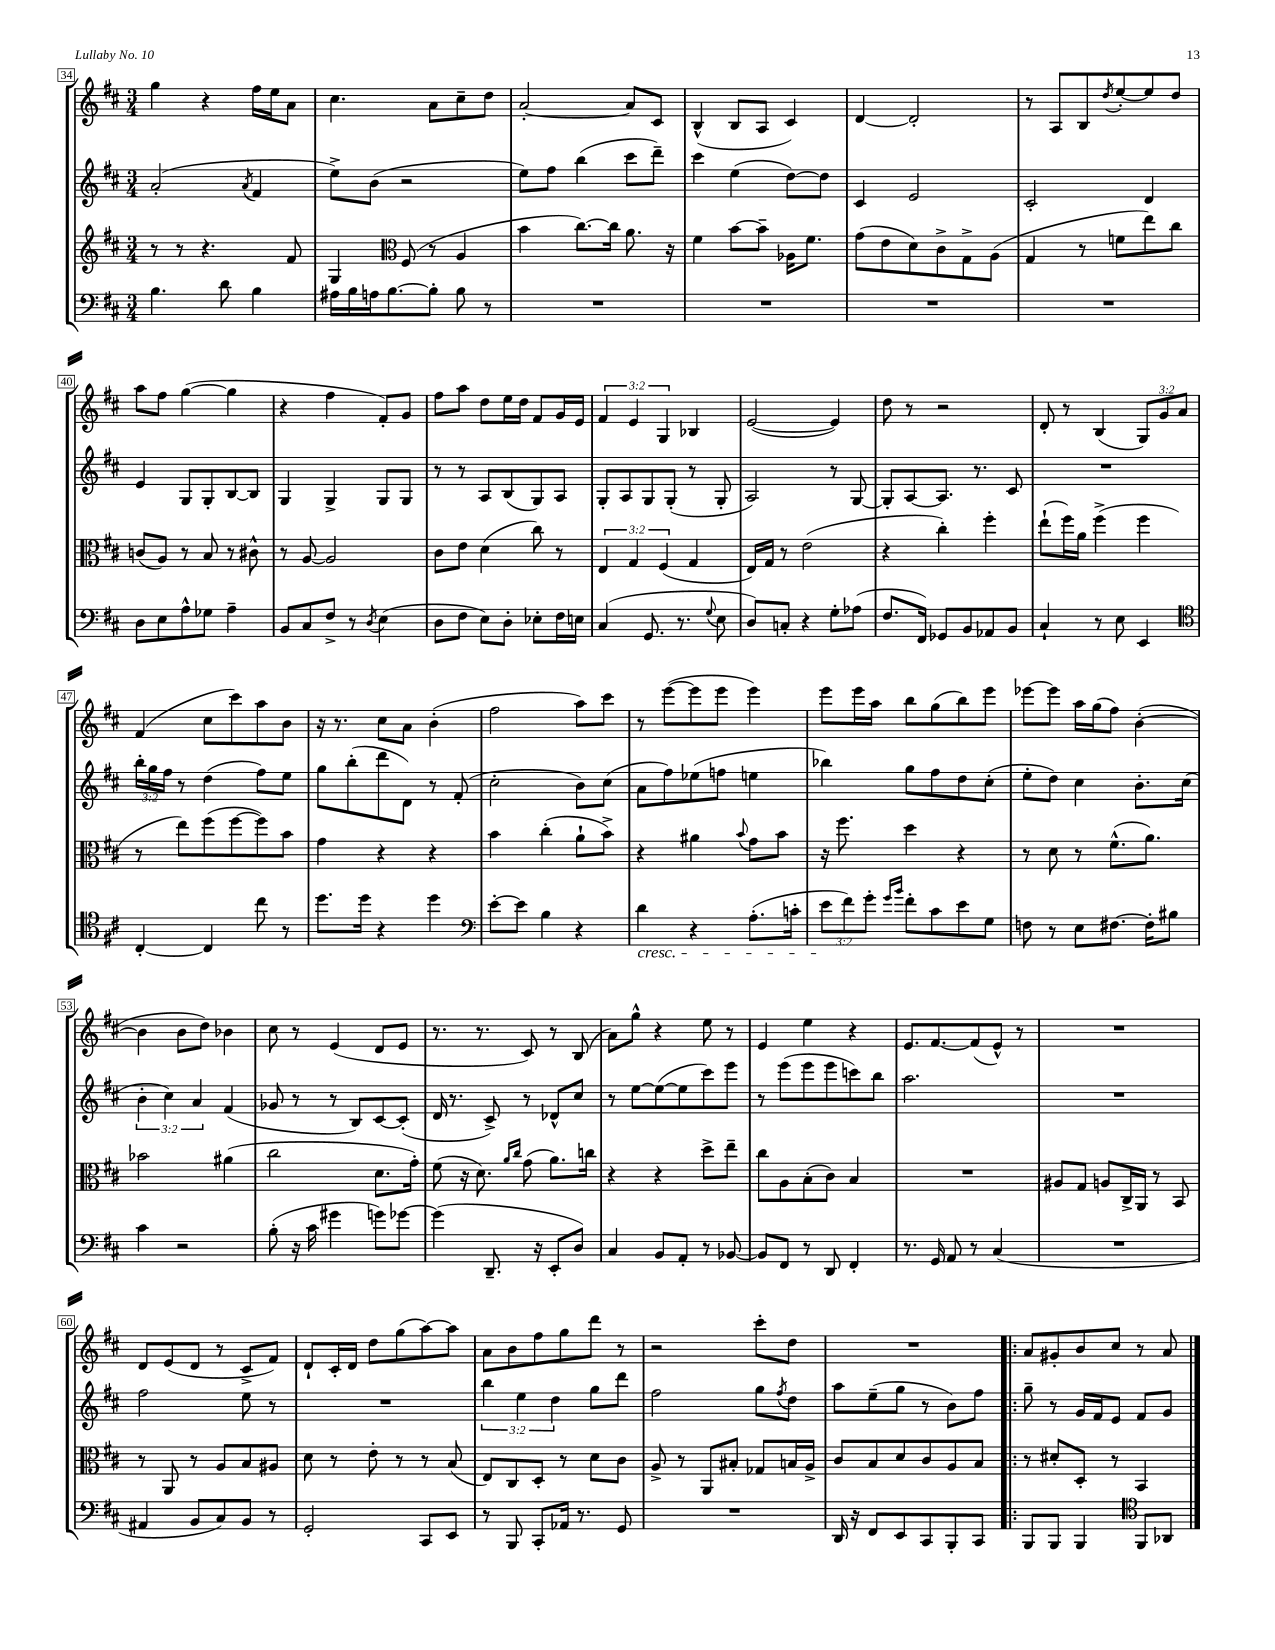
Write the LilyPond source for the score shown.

<<
\new StaffGroup <<
\new Staff = "s0" {
    \clef treble \key d \major \numericTimeSignature \time 3/4 \override Staff.TupletNumber.text = #tuplet-number::calc-fraction-text
    g''4 r4 fis''16 e''16 a'8 |
    cis''4. a'8 cis''8-- d''8 |
    a'2~-. a'8 cis'8 |
    b4-^( b8 a8 cis'4) |
    d'4~ d'2-. |
    r8 a8 b8 \acciaccatura { d''8 } e''8~-. e''8 d''8 |
    a''8 fis''8 g''4~( g''4 |
    r4 fis''4 fis'8-.) g'8 |
    fis''8 a''8 d''8 e''16 d''16 fis'8 g'16 e'16 |
    \tuplet 3/2 { fis'4 e'4 g4 } bes4 |
    e'2~( e'4) |
    d''8 r8 r2 |
    d'8-. r8 b4( \tuplet 3/2 { g8) g'8 a'8 } |
    fis'4( cis''8 cis'''8) a''8 b'8 |
    r16 r8. cis''8 a'8 b'4-.( |
    fis''2 a''8) cis'''8 |
    r8 e'''8~( e'''8 e'''8 e'''4) |
    e'''8 e'''16 a''16 b''8 g''8( b''8) e'''8 |
    ees'''8~ ees'''8 a''16 g''16( fis''8) b'4~-.( |
    b'4 b'8 d''8) bes'4 |
    cis''8 r8 e'4( d'8 e'8 |
    r8. r8. cis'8) r8 b8( |
    a'8) g''8-^ r4 e''8 r8 |
    e'4 e''4 r4 |
    e'8. fis'8.~ fis'8( e'8-^) r8 |
    R2. |
    d'8 e'8( d'8 r8 cis'8-> fis'8) |
    d'8-! cis'16-. d'16 d''8 g''8( a''8~) a''8 |
    a'8 b'8 fis''8 g''8 d'''8 r8 |
    r2 cis'''8-. d''8 |
    R2. |
    \bar ".|:" a'8 gis'8-. b'8 cis''8 r8 a'8 \bar "|." |
}
\new Staff = "s1" {
    \clef treble \key d \major \numericTimeSignature \time 3/4 \override Staff.TupletNumber.text = #tuplet-number::calc-fraction-text
    a'2-.( \acciaccatura { a'8 } fis'4 |
    e''8->) b'8( r2 |
    e''8) fis''8 b''4( cis'''8 d'''8--) |
    cis'''4 e''4( d''8~) d''8 |
    cis'4 e'2 |
    cis'2-. d'4 |
    e'4 g8 g8-. b8~ b8 |
    g4 g4-> g8 g8 |
    r8 r8 a8 b8( g8) a8 |
    g8-. a8 g8 g8-.( r8 g8-. |
    a2) r8 g8~ |
    g8-. a8~ a8. r8. cis'8 |
    R2. |
    \tuplet 3/2 { b''16-. g''16 fis''16 } r8 d''4( fis''8) e''8 |
    g''8 b''8-.( d'''8 d'8) r8 fis'8-.( |
    cis''2-. b'8) cis''8( |
    a'8 fis''8) ees''8( f''8 e''4 |
    bes''4) g''8 fis''8 d''8 cis''8-.( |
    e''8-. d''8) cis''4 b'8.-. cis''16( |
    \tuplet 3/2 { b'4-. cis''4) a'4 } fis'4( |
    ges'8 r8 r8 b8) cis'8~ cis'8-.( |
    d'16 r8. cis'8->) r8 des'8-^ cis''8 |
    r8 e''8~ e''8~( e''8 cis'''8) e'''8 |
    r8 e'''8( e'''8 e'''8 c'''8) b''8 |
    a''2. |
    R2. |
    fis''2 e''8 r8 |
    R2. |
    \tuplet 3/2 { b''4 e''4 d''4 } g''8 d'''8 |
    fis''2 g''8 \acciaccatura { fis''8 } d''8 |
    a''8 e''8--( g''8 r8 b'8) fis''8 |
    \bar ".|:" g''8-- r8 g'16 fis'16 e'8 fis'8 g'8 \bar "|." |
}
\new Staff = "s2" {
    \clef treble \key d \major \numericTimeSignature \time 3/4 \override Staff.TupletNumber.text = #tuplet-number::calc-fraction-text
    r8 r8 r4. fis'8 |
    g4 \clef alto fis8( r8 a4 |
    b'4 cis''8.~) cis''16 a'8. r16 |
    fis'4 b'8~ b'8-- aes16 fis'8. |
    g'8( e'8 d'8) cis'8-> g8-> a8( |
    g4 r8 f'8 e''8) cis''8 |
    c'8( a8) r8 b8 r8 cis'8-^ |
    r8 a8~ a2 |
    cis'8 e'8 d'4( cis''8) r8 |
    \tuplet 3/2 { e4 g4 fis4( } g4 |
    e16) g16 r8 e'2( |
    r4 cis''4-.) fis''4-. |
    e''8-!( fis''16) a'16 fis''4->( fis''4 |
    r8 e''8) fis''8( fis''8~ fis''8) b'8 |
    g'4 r4 r4 |
    b'4 cis''4-.( a'8-! b'8->) |
    r4 ais'4 \appoggiatura { b'8 } g'8 b'8 |
    r16 fis''8. d''4 r4 |
    r8 d'8 r8 fis'8.-^( a'8.) |
    bes'2 ais'4( |
    cis''2 d'8. g'16-.) |
    fis'8( r16 d'8.) \grace { a'16 cis''16 } g'8( a'8.) c''16 |
    r4 r4 d''8-> e''8-- |
    cis''8 a8 b8-.( cis'8) b4 |
    R2. |
    ais8 g8 a8 cis16-> a,16 r8 b,8 |
    r8 a,8 r8 a8 b8 ais8 |
    d'8 r8 e'8-. r8 r8 b8( |
    e8) cis8 d8-. r8 d'8 cis'8 |
    a8-> r8 a,8 bis8-. ges8 b16 a16-> |
    cis'8 b8 d'8 cis'8 a8 b8 |
    \bar ".|:" r8 dis'8-. d8-. r8 b,4 \bar "|." |
}
\new Staff = "s3" {
    \clef bass \key d \major \numericTimeSignature \time 3/4 \override Staff.TupletNumber.text = #tuplet-number::calc-fraction-text
    b4. d'8 b4 |
    ais16 b16 a16 b8.~ b8-. b8 r8 |
    R2. |
    R2. |
    R2. |
    R2. |
    d8 e8 a8-^ ges8 a4-- |
    b,8 cis8 fis8-> r8 \acciaccatura { d8 } e4( |
    d8 fis8 e8) d8-. ees8-. fis16 e16 |
    cis4( g,8. r8. \appoggiatura { g8 } e8 |
    d8) c8-. r4 g8-. aes8( |
    fis8. fis,16) ges,8 b,8 aes,8 b,8 |
    cis4-! r8 e8 e,4 |
    \clef tenor cis4~-. cis4 cis''8 r8 |
    d''8. d''16 r4 d''4 |
    \clef bass e'8~-. e'8 b4 r4 |
    d'4\cresc r4 a8.-.( c'16-. |
    \tuplet 3/2 { e'8\! fis'8) g'8-. } \grace { g'16 b'16 } fis'8-. cis'8 e'8 g8 |
    f8 r8 e8 fis8.~ fis16-. bis8 |
    cis'4 r2 |
    b8-.( r16 cis'16 gis'4 g'8) ges'8~ |
    ges'4( d,8.-- r16 e,8-. d8) |
    cis4 b,8 a,8-. r8 bes,8~ |
    bes,8 fis,8 r8 d,8 fis,4-. |
    r8. g,16 a,8 r8 cis4( |
    R2. |
    ais,4 b,8 cis8) b,8 r8 |
    g,2-. cis,8 e,8 |
    r8 b,,8 cis,8-. aes,16 r8. g,8 |
    R2. |
    d,16 r16 fis,8 e,8 cis,8 b,,8-. cis,8 |
    \bar ".|:" b,,8 b,,8 b,,4 \clef tenor fis,8 aes,8 \bar "|." |
}
>>
>>
\layout { \context { \Score currentBarNumber = #34 \override BarNumber.stencil = #(make-stencil-boxer 0.1 0.3 ly:text-interface::print) } }
